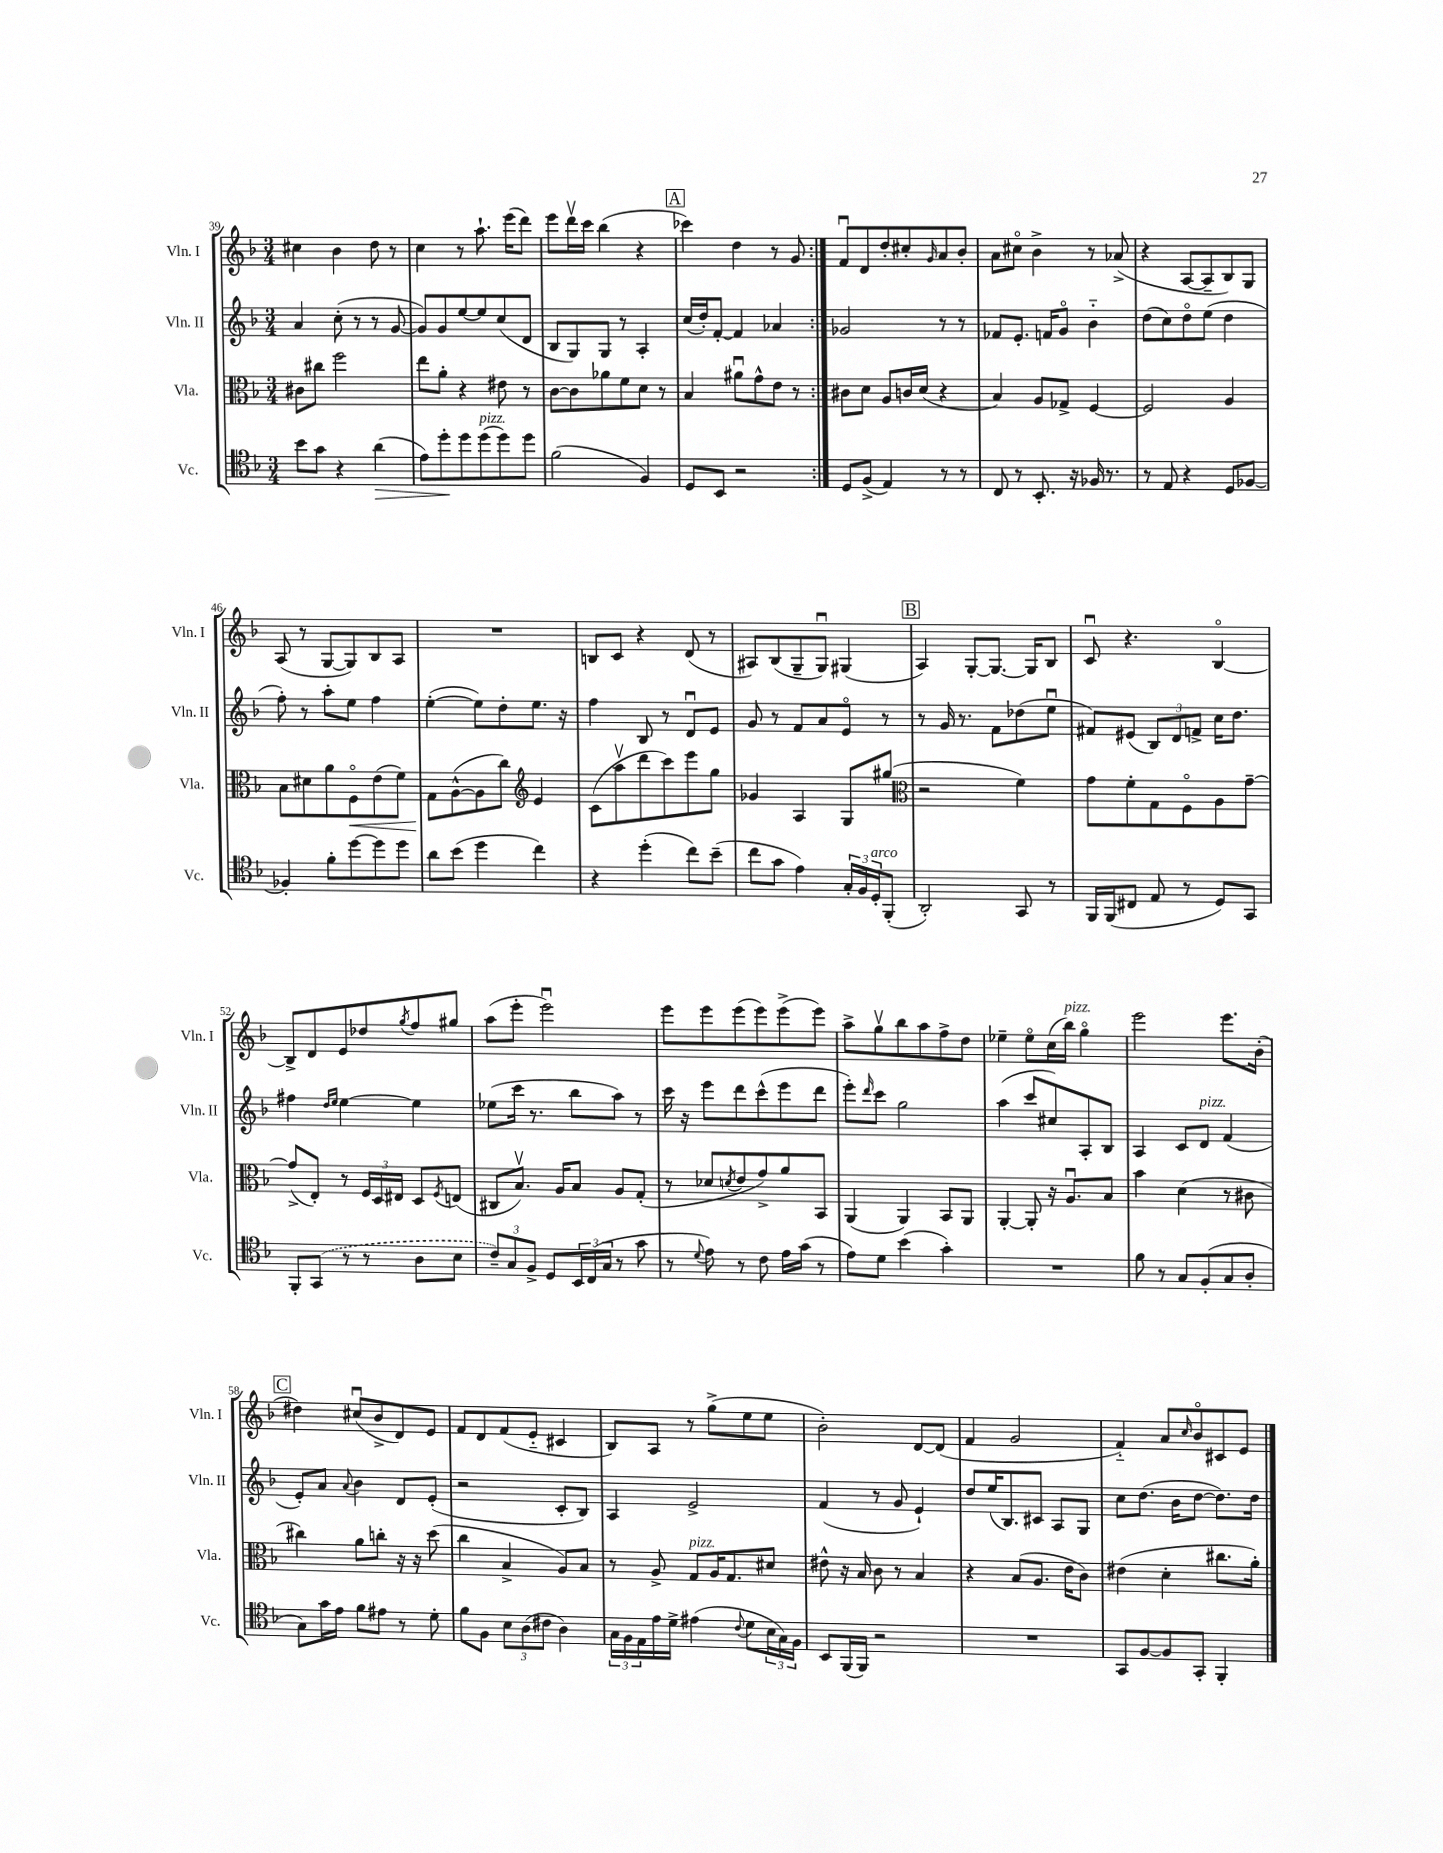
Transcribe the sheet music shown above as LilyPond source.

<<
\new StaffGroup <<
\new Staff = "s0" \with { instrumentName = "Vln. I" shortInstrumentName = "Vln. I" } {
    \clef treble \key f \major \numericTimeSignature \time 3/4
    \repeat volta 2 { cis''4 bes'4 d''8 r8 |
    c''4 r8 a''8.-! e'''16( d'''8) |
    e'''8 d'''16\upbow c'''16 bes''4( r4 |
    \mark \markup { \box "A" } ces'''4) d''4 r8 g'8 | }
    f'8\downbow d'8 d''8-. cis''8-. \grace { g'16 } a'8 bes'8-. |
    a'8 cis''8\flageolet bes'4-> r8 aes'8->( |
    r4 a8~ a8-- bes8) g8 |
    a8( r8 g8~ g8) bes8 a8 |
    R2. |
    b8 c'8 r4 d'8( r8 |
    ais8) bes8( g8-- g8\downbow) gis4( |
    \mark \markup { \box "B" } a4) g8~-. g8.~ g16 bes8 |
    c'8\downbow r4. bes4~\flageolet |
    bes8-> d'8 e'8 des''8 \acciaccatura { g''8 } f''8 gis''8 |
    a''8( e'''8-. e'''2\downbow) |
    e'''8 e'''8 e'''8( e'''8) e'''8->( e'''8) |
    a''8-> g''8\upbow bes''8 a''8 f''8-> d''8 |
    ees''4-- ees''8\flageolet c''16( bes''16^\markup { \italic "pizz." }) g''4\flageolet |
    e'''2 e'''8. bes'16-.( |
    \mark \markup { \box "C" } dis''4) cis''8\downbow( bes'8-> d'8) e'8 |
    f'8 d'8 f'8( e'8-_ cis'4 |
    bes8) a8 r8 g''8->( e''8 e''8 |
    bes'2-.) d'8~ d'8( |
    f'4 g'2 |
    f'4-_) a'8 \grace { c''16 } bes'8\flageolet cis'8 e'8 \bar "|." |
}
\new Staff = "s1" \with { instrumentName = "Vln. II" shortInstrumentName = "Vln. II" } {
    \clef treble \key f \major \numericTimeSignature \time 3/4
    \repeat volta 2 { a'4 c''8-.( r8 r8 g'8~ |
    g'8) g'8 e''8~ e''8 c''8( d'8 |
    bes8 g8) g8 r8 a4-. |
    \mark \markup { \box "A" } c''16( d''16-.) f'8~-. f'4 aes'4 | }
    ges'2 r8 r8 |
    fes'8 e'8.-. f'16 g'8\flageolet bes'4-_ |
    d''8( c''8) d''8\flageolet e''8( d''4 |
    f''8-.) r8 a''8-. e''8 f''4 |
    e''4~-.( e''8) d''8-. e''8. r16 |
    f''4 bes8 r8 d'8\downbow e'8 |
    g'8 r8 f'8 a'8 e'8\flageolet r8 |
    \mark \markup { \box "B" } r8 g'16 r8. f'8 des''8( e''8\downbow |
    fis'8) eis'8( \tuplet 3/2 { bes8) d'8 f'8-> } c''16 d''8. |
    fis''4 \grace { d''16 e''16 } e''4~ e''4 |
    ees''8( c'''16 r8. bes''8 a''8) r8 |
    c'''16 r16 e'''8 d'''8 c'''8-^( e'''8 d'''8 |
    e'''8-.) \grace { d'''16 } c'''8 g''2 |
    a''4( c'''8 cis''8) a8-. bes8 |
    a4 c'8 d'8^\markup { \italic "pizz." } f'4( |
    \mark \markup { \box "C" } e'8-.) a'8 \appoggiatura { a'8 } bes'4 d'8 e'8-.( |
    r2 c'8-. bes8) |
    a4 e'2-> |
    f'4( r8 g'8 e'4-!) |
    d''8 e''16( bes8.) cis'8 a8 g8 |
    c''8 d''8.( bes'16 d''8~ d''8.) d''16 \bar "|." |
}
\new Staff = "s2" \with { instrumentName = "Vla." shortInstrumentName = "Vla." } {
    \clef alto \key f \major \numericTimeSignature \time 3/4
    \repeat volta 2 { cis'8 cis''8 f''2 |
    e''8 a'8-. r4 eis'8 r8 |
    c'8~ c'8 aes'8 f'8 d'8 r8 |
    \mark \markup { \box "A" } bes4 ais'8\downbow g'8-^ e'8 r8 | }
    cis'8 d'8 a8 c'16 d'16( r4 |
    bes4) a8 ges8-> f4~ |
    f2 a4 |
    bes8 dis'8 a'8 f8\flageolet\< e'8( f'8) |
    g8\! a8~-^( a8 c''8) \clef treble e'4 |
    c'8( a''8\upbow d'''8 c'''8) e'''8 g''8 |
    ges'4 a4 g8 gis''8( |
    \mark \markup { \box "B" } \clef alto r2 f'4) |
    g'8 f'8-. g8 f8\flageolet a8 g'8~-- |
    g'8->( e8-.) r8 \tuplet 3/2 { f16 d16 eis16 } d8 \acciaccatura { f8 } e8( |
    cis8 bes8.\upbow) a16 bes8 a8 g8-.( |
    r8 des'8 \acciaccatura { d'8 } e'8 g'8->) a'8 bes,8 |
    a,4( a,4) bes,8 a,8 |
    a,4~-. a,8-. r16 a8.\downbow bes8 |
    bes'4 d'4( r8 cis'8 |
    \mark \markup { \box "C" } cis''4) a'8 c''8-. r16 r16 d''8( |
    c''4 bes4-> a8) bes8 |
    r8 a8-> g8^\markup { \italic "pizz." } a16 g8. dis'8 |
    eis'8-^ r16 bes16 c'8 r8 bes4 |
    r4 bes8( a8. e'16 c'8) |
    eis'4( d'4-. cis''8. a'16-.) \bar "|." |
}
\new Staff = "s3" \with { instrumentName = "Vc." shortInstrumentName = "Vc." } {
    \clef tenor \key f \major \numericTimeSignature \time 3/4
    \repeat volta 2 { bes'8 g'8 r4 a'4\>( |
    e'8) d''8-.\! d''8 d''8^\markup { \italic "pizz." }( d''8) d''8 |
    f'2( f4) |
    \mark \markup { \box "A" } d8 bes,8 r2 | }
    d8 f8->( e4) r8 r8 |
    c8 r8 bes,8.-. r16 fes16 r8. |
    r8 e8 r4 d8 fes8~ |
    fes4-. f'8-. d''8~ d''8 d''8 |
    a'8 bes'8( d''4 c''4) |
    r4 d''4-.( c''8) bes'8--( |
    c''8 g'8 e'4) \tuplet 3/2 { g16-. f16 d16-.^\markup { \italic "arco" } } f,8-.( |
    \mark \markup { \box "B" } a,2-.) g,8 r8 |
    f,16 f,16( cis8 e8 r8 d8) g,8 |
    f,8-. \once \slurDashed g,8( r8 r8 a8 bes8 |
    \tuplet 3/2 { c'8--) g8 f8-> } d8 \tuplet 3/2 { bes,16 c16( g16 } r8 g'8 |
    r8 \appoggiatura { d'8 } e'8) r8 c'8 e'16 g'16( r8 |
    e'8) d'8 bes'4( g'4-.) |
    R2. |
    f'8 r8 g8 f8-.( g8 a8-. |
    \mark \markup { \box "C" } g8) g'16 e'16 f'8 eis'8 r8 d'8-. |
    f'8 f8 \tuplet 3/2 { bes8 a8( cis'8 } a4) |
    \tuplet 3/2 { g16 f16 e16 } e'16 d'16-> eis'4( \appoggiatura { c'8 } d'8 \tuplet 3/2 { bes16 g16) f16 } |
    bes,8 f,16( f,16) r2 |
    R2. |
    g,8 f8~ f8 g,8-. f,4-. \bar "|." |
}
>>
>>
\layout { \context { \Score currentBarNumber = #39 } }
